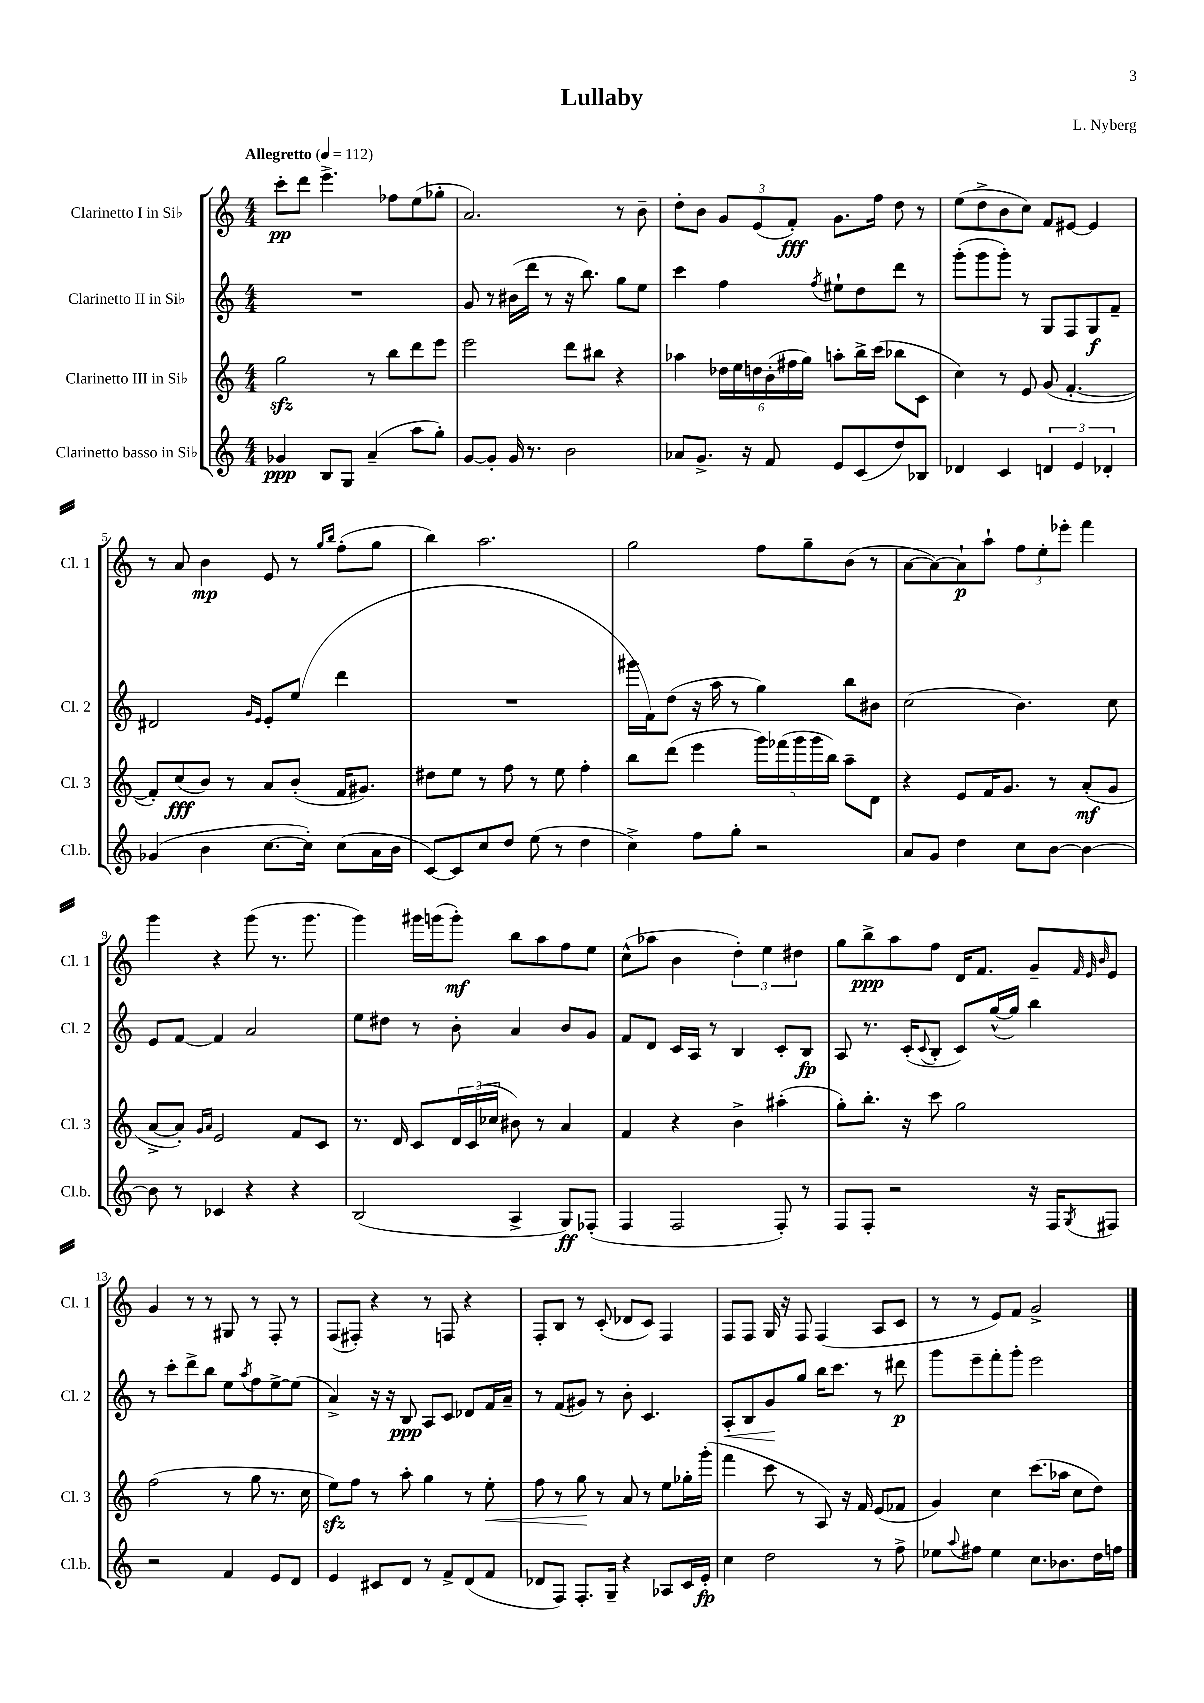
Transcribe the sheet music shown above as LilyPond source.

\header { title = "Lullaby" composer = "L. Nyberg" }
<<
\new StaffGroup <<
\new Staff = "s0" \with { instrumentName = "Clarinetto I in Sib" shortInstrumentName = "Cl. 1" } {
    \clef treble \key c \major \numericTimeSignature \time 4/4 \tempo "Allegretto" 4 = 112
    c'''8-.\pp d'''8 e'''4.-> fes''8 e''8( ges''8-. |
    a'2.) r8 b'8-- |
    d''8-. b'8 \tuplet 3/2 { g'8 e'8( f'8-.\fff) } g'8. f''16 d''8 r8 |
    e''8( d''8-> b'8 c''8) f'8 eis'8~ eis'4 |
    r8 a'8 b'4\mp e'8 r8 \grace { g''16 b''16 } f''8-.( g''8 |
    b''4) a''2. |
    g''2 f''8 g''8-- b'8( r8 |
    a'8~ a'8~) a'8-!\p a''8-! \tuplet 3/2 { f''8 e''8-. ees'''8-. } f'''4 |
    g'''4 r4 g'''8( r8. g'''8. |
    g'''4) gis'''16 g'''16( g'''8-.\mf) b''8 a''8 f''8 e''8 |
    c''8-^( aes''8 b'4 \tuplet 3/2 { d''4-.) e''4 dis''4 } |
    g''8 b''8->\ppp a''8 f''8 d'16 f'8. g'8-- \grace { f'32 e'32 b'32 } e'8 |
    g'4 r8 r8 gis8 r8 f8-. r8 |
    f8( fis8-.) r4 r8 f8 r4 |
    f8-. b8 r8 c'8-.( des'8 c'8) f4 |
    f8 f8 g16 r16 f8 f4( a8 c'8 |
    r8 r8 e'8) f'8 g'2-> \bar "|." |
}
\new Staff = "s1" \with { instrumentName = "Clarinetto II in Sib" shortInstrumentName = "Cl. 2" } {
    \clef treble \key c \major \numericTimeSignature \time 4/4
    R1 |
    g'8 r8 bis'16( d'''16 r8 r16 b''8.) g''8 e''8 |
    c'''4 f''4 \acciaccatura { f''8 } eis''8-! d''8 d'''8 r8 |
    g'''8-.( g'''8 g'''8-.) r8 g8 f8 g8\f f'8-- |
    dis'2 \grace { g'16 e'16 } e'8-. e''8( d'''4 |
    R1 |
    gis'''16 f'16) d''8( r16 a''16 r8 g''4) b''8 bis'8 |
    c''2( b'4.) c''8 |
    e'8 f'8~ f'4 a'2 |
    e''8 dis''8 r8 b'8-. a'4 b'8 g'8 |
    f'8 d'8 c'16 a16 r8 b4 c'8-. b8\fp |
    a8 r8. c'16-.( \appoggiatura { c'8 } b8-. c'8) g''16~-^( g''16) b''4 |
    r8 c'''8-. d'''8-> b''8 e''8 \acciaccatura { a''8 } f''8 e''8~-> e''8( |
    a'4->) r16 r16 b8\ppp a8 c'8 des'8 f'16 a'16-- |
    r8 f'8( gis'8) r8 b'8-. c'4. |
    a8-.\< b8 g'8\! g''8 b''16 c'''8. r8 dis'''8\p |
    g'''8 e'''8-- f'''8-. g'''8-. e'''2 \bar "|." |
}
\new Staff = "s2" \with { instrumentName = "Clarinetto III in Sib" shortInstrumentName = "Cl. 3" } {
    \clef treble \key c \major \numericTimeSignature \time 4/4
    g''2\sfz r8 b''8 d'''8 e'''8 |
    e'''2 d'''8 bis''8 r4 |
    aes''4 \tuplet 6/4 { des''16 e''16 d''16 b'16-.( fis''16 g''16) } a''8-. b''16-> c'''16( bes''8 c'8 |
    c''4) r8 e'8 g'8( f'4.~-. |
    f'8-.) c''8\fff( b'8) r8 a'8 b'8-.( f'16 gis'8.) |
    dis''8 e''8 r8 f''8 r8 e''8 f''4-. |
    b''8 d'''8( e'''4 \tuplet 5/4 { g'''16) fes'''16( g'''16 g'''16 b''16) } a''8-- d'8 |
    r4 e'8 f'16 g'8. r8 a'8-.\mf( g'8 |
    a'8~-> a'8-.) \grace { g'16 a'16 } e'2 f'8 c'8 |
    r8. d'16 c'8 \tuplet 3/2 { d'16 c'16( ces''16 } bis'8) r8 a'4 |
    f'4 r4 b'4-> ais''4-.( |
    g''8-.) b''8.-. r16 c'''8 g''2 |
    f''2( r8 g''8 r8. c''16 |
    e''8\sfz) f''8 r8 a''8-. g''4 r8 e''8-.\< |
    f''8 r8 g''8\! r8 a'8 r8 e''8 ges''16-. g'''16-.( |
    f'''4 c'''8 r8 a8) r16 f'16 e'8( fes'8 |
    g'4) c''4 c'''8.( aes''16 c''8 d''8) \bar "|." |
}
\new Staff = "s3" \with { instrumentName = "Clarinetto basso in Sib" shortInstrumentName = "Cl.b." } {
    \clef treble \key c \major \numericTimeSignature \time 4/4
    ges'4\ppp b8 g8 a'4--( a''8 g''8-.) |
    g'8~ g'8-. g'16 r8. b'2 |
    aes'8 g'8.-> r16 f'8 e'8 c'8( d''8) bes8 |
    des'4 c'4 \tuplet 3/2 { d'4 e'4 des'4-. } |
    ges'4( b'4 c''8.~ c''16-.) c''8( a'16 b'16 |
    c'8~) c'8 c''8 d''8 e''8( r8 d''4 |
    c''4->) f''8 g''8-. r2 |
    a'8 g'8 d''4 c''8 b'8~ b'4~ |
    b'8 r8 ces'4 r4 r4 |
    b2( a4-> g8\ff) fes8-.( |
    f4 f2 f8-.) r8 |
    f8 f8-. r2 r16 f16 \acciaccatura { g8 } fis8 |
    r2 f'4 e'8 d'8 |
    e'4 cis'8 d'8 r8 f'8-> d'8( f'8 |
    des'8 f8) f8.-. g16-- r4 aes8 c'16 e'16-.\fp |
    c''4 d''2 r8 f''8-> |
    ees''8 \appoggiatura { a''8 } fis''8 ees''4 c''8. bes'8. d''16 f''16 \bar "|." |
}
>>
>>
